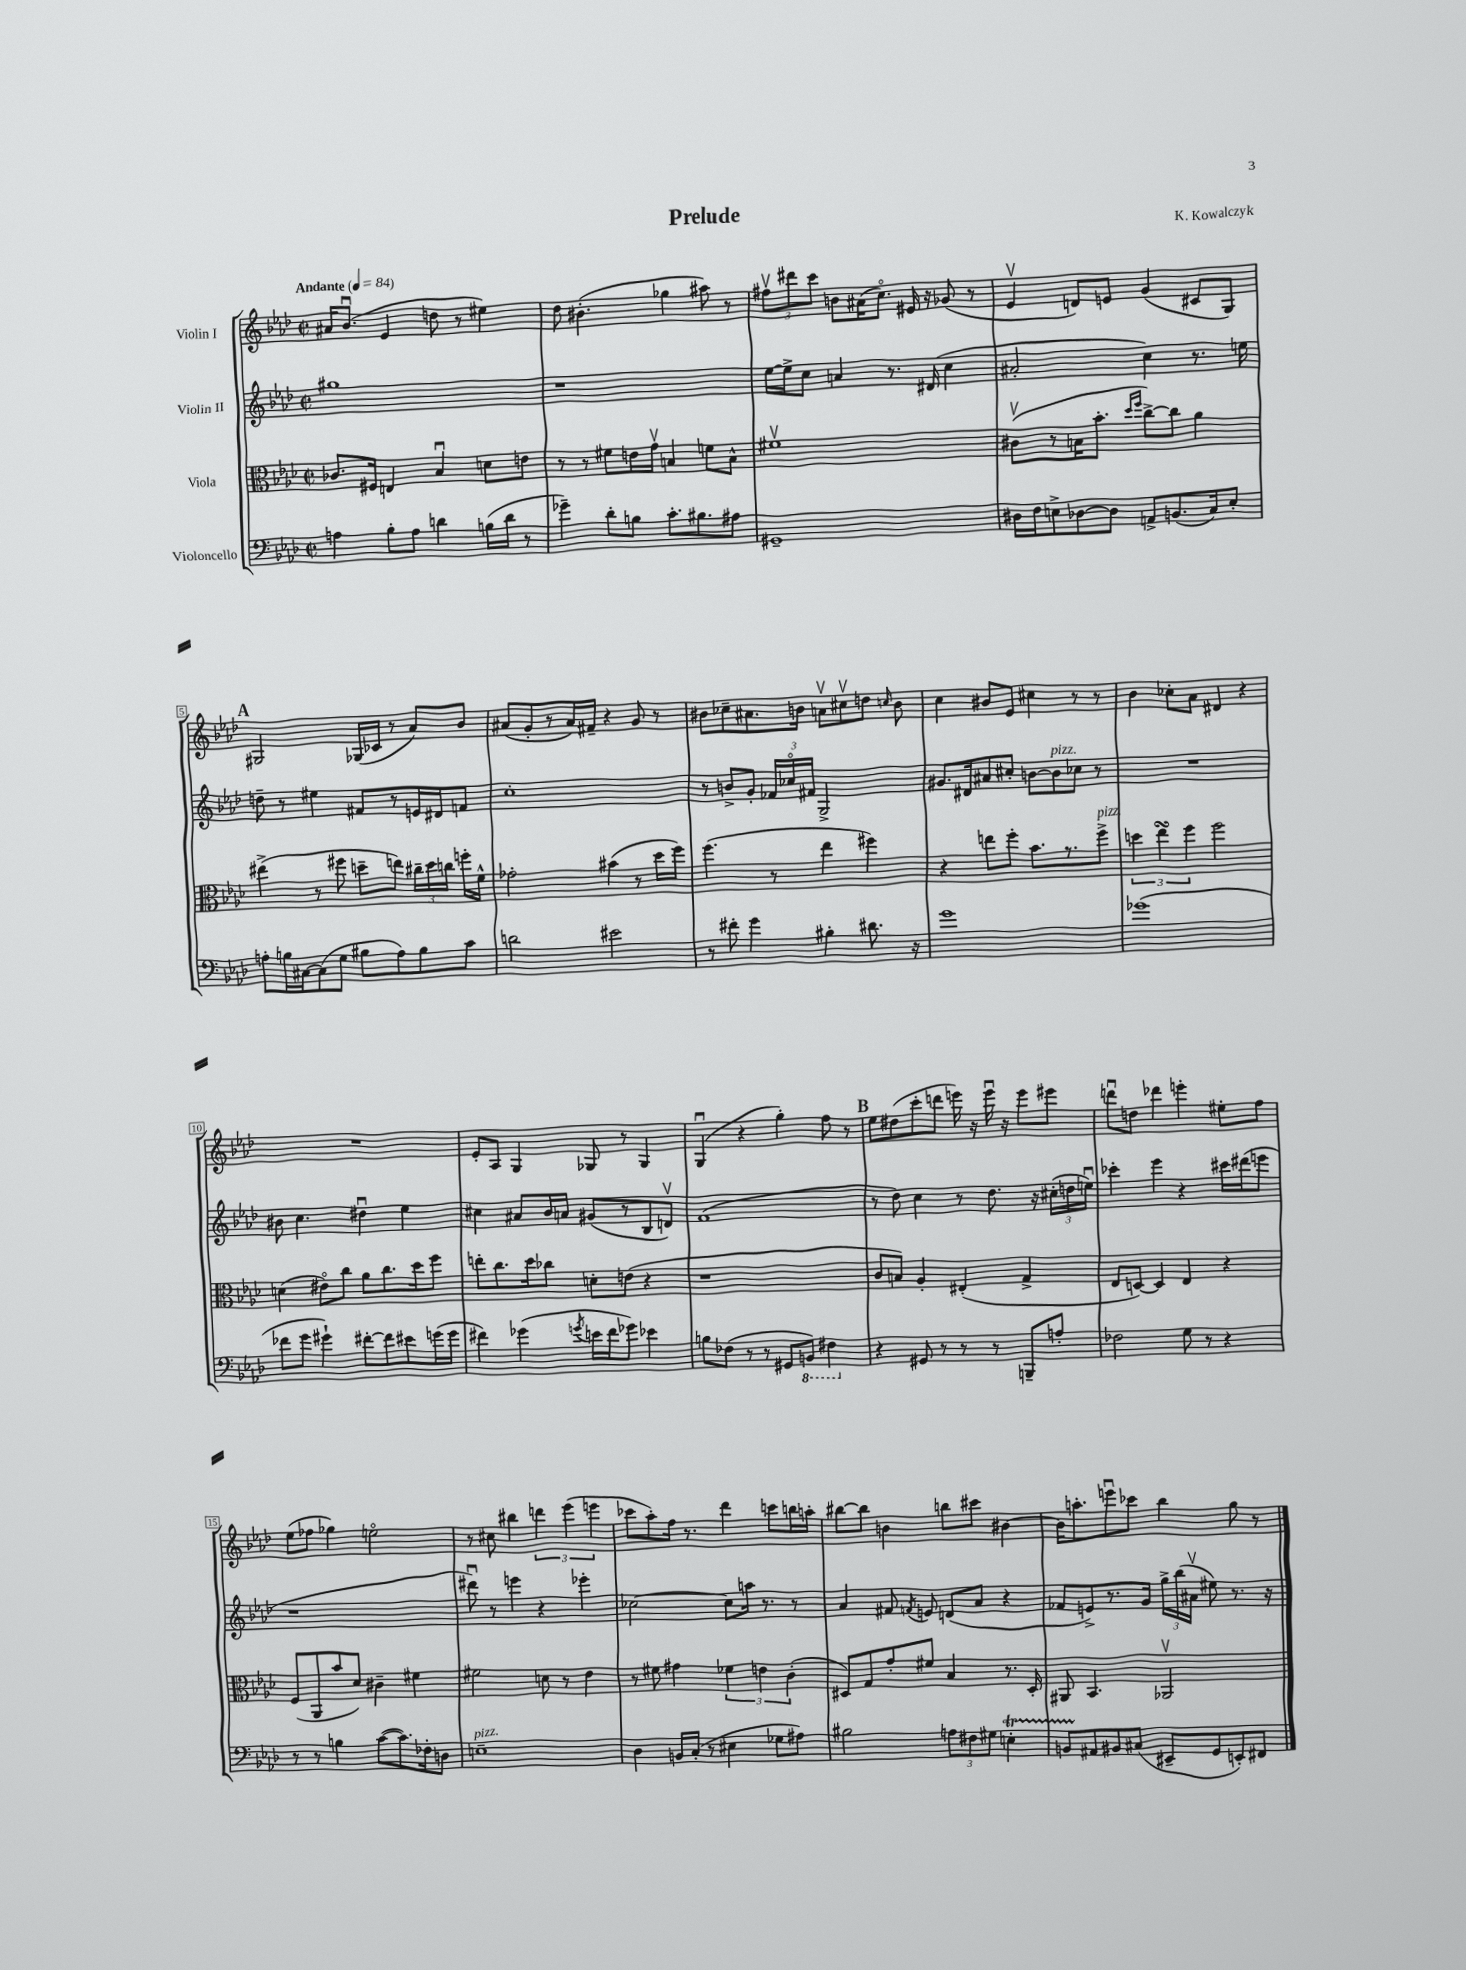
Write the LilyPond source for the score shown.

\header { title = "Prelude" composer = "K. Kowalczyk" }
<<
\new StaffGroup <<
\new Staff = "s0" \with { instrumentName = "Violin I" } {
    \clef treble \key aes \major \defaultTimeSignature \time 2/2 \tempo "Andante" 4 = 84
    \autoBeamOff ais'16[ bes'8.]\downbow( ees'4 d''8 r8 eis''4) |
    des''8 bis'4.-.( ges''4 ais''8) r8 |
    \tuplet 3/2 { fis''8[\upbow dis'''8 c'''8] } b'8[ ais'16( c''8.]\flageolet) eis'16 r16 ges'8( r8 |
    ees'4\upbow d'8[) e'8] g'4( cis'8[ g8]) |
    \mark \markup { \bold "A" } gis2 ges16[( ces'16] r8 aes'8[) bes'8] |
    ais'8[( g'8-. r8 ais'16) fis'16]-- r4 g'8 r8 |
    bis'8[ ces''8-- ais'8. b'16] a'8[\upbow cis''8\upbow d''8] \grace { c''16 } b'8 |
    c''4 bis'8[ ees'8] cis''4 r8 r8 |
    bes'4 ces''8[-. aes'8] dis'4 r4 |
    R1 |
    ees'8[-. aes8] g4 ges8 r8 ges4 |
    g4\downbow( r4 g''4-.) f''8 r8 |
    \mark \markup { \bold "B" } ees''8[ dis''8( c'''8-. d'''8] e'''16) r16 e'''16\downbow r16 e'''8[ eis'''8] |
    d'''8[\downbow d''8] des'''4 e'''4-. eis''8[-. f''8] |
    ees''8[( fes''8] ges''4) e''2\flageolet |
    r8 cis''8 bis''4 \tuplet 3/2 { d'''4 ees'''4( e'''4 } |
    ces'''8[ aes''8-.) f''16] r8. des'''4 c'''8[ b''16 a''16]-. |
    bis''8[~ bis''8] b'4 b''8[ cis'''8] bis'4~ |
    bis'16[ a''8.-. e'''8\downbow ces'''8] bes''4 g''8 r8 \bar "|." |
}
\new Staff = "s1" \with { instrumentName = "Violin II" } {
    \clef treble \key aes \major \defaultTimeSignature \time 2/2
    \autoBeamOff gis''1 |
    r1 |
    ees''16[~ ees''16-> c''8] a'4 r8. dis'16( c''4 |
    ais'2-. c''4) r8. e''16 |
    \mark \markup { \bold "A" } d''8-- r8 eis''4 fis'8[ r8 e'16 dis'16 f'8] |
    c''1-. |
    r8 b'8[-> g'8]-. \tuplet 3/2 { fes'16[ ces''16\flageolet fis'16] } g2-> |
    gis'8.[ dis'16 ais'8 cis''8]-. b'8[~ b'8^\markup { \italic "pizz." } ces''8] r8 |
    R1 |
    bis'8 c''4. dis''4\downbow ees''4 |
    cis''4 ais'8[ bes'16 a'16] gis'8[( r8 bes8 d'8]\upbow) |
    f'1( |
    \mark \markup { \bold "B" } r8 des''8) c''4 r8 des''8. r16 \tuplet 3/2 { cis''16[-.( d''16 e''16]\downbow) } |
    ces'''4-. ees'''4 r4 cis'''16[ dis'''16( e'''8] |
    r1 |
    dis'''8\downbow) r8 e'''4 r4 ees'''4-. |
    ces''2~ ces''8[ a''16] r8. r8 |
    aes'4 fis'8 \acciaccatura { f'8 } e'8 d'8[( aes'8] r4 |
    fes'8[ e'8->) r8. g'16] \tuplet 3/2 { g''16[-> bes''16( ais'16]\upbow } eis''8) r8. r16 \bar "|." |
}
\new Staff = "s2" \with { instrumentName = "Viola" } {
    \clef alto \key aes \major \defaultTimeSignature \time 2/2
    \autoBeamOff ces'8.[ fis16] e4 bes4\downbow d'8[ e'8] |
    r8 r8 fis'8[ e'16 g'16]\upbow b4 f'8[ b8]-^ |
    fis'1\upbow |
    cis'8[\upbow( r8 b16 bes'8.]-. \grace { des''16[ f''16] } c''8[~->) c''8] aes'4 |
    \mark \markup { \bold "A" } eis''4->( r8 fis''8 d''8[-- e''8]) \tuplet 3/2 { cis''16[-- d''16 c''16] } f''16[-. f'16]-^ |
    ges'2-. bis'4( r8 des''16[ f''16]) |
    f''4.( r8 ees''4 fis''4) |
    r4 e''8[ f''8]-. bes'8.[ r8. f''8]->^\markup { \italic "pizz." } |
    \tuplet 3/2 { d''4 ees''4\turn f''4 } f''2 |
    d'4( eis'8[\flageolet) c''8] aes'8[ c''8. des''16 f''8] |
    e''8[-. c''8. des''16 ces''8] d'8[-. e'8]( r4 |
    r1 |
    \mark \markup { \bold "B" } c'8[ b8]) aes4-. eis4-.( g4-> |
    ees8[ d8]~) d4 ees4 r4 |
    f8[( aes,8 bes'8 des'8]) cis'4-- fis'4 |
    fis'2 d'8 r8 ees'4 |
    r8 fis'8 gis'4 \tuplet 3/2 { fes'4 e'4 c'4-.( } |
    dis8[) g8 g'8-. fis'8] bes4 r8. dis16-. |
    ais,8 bes,4. aes,2\upbow \bar "|." |
}
\new Staff = "s3" \with { instrumentName = "Violoncello" } {
    \clef bass \key aes \major \defaultTimeSignature \time 2/2
    \autoBeamOff a4 bes8[-. a8] d'4 b16[( d'16] r8 |
    ges'4--) des'8[-. b8] c'8.[-. bis8. ais8] |
    gis,1-- |
    dis16[ f16 e8-> des8~ des8] a,8[-> b,8.( c16) e8]-. |
    \mark \markup { \bold "A" } a8[-. b16 cis16~ cis8( g8] bis8[ a8) bis8 c'8] |
    d'2 eis'2 |
    r8 fis'8-. g'4 bis4-. dis'8. r16 |
    g'1 |
    ges'1( |
    fes'8[ g'8] gis'4-!) fis'8[~-. fis'8 eis'8 g'16( g'16] |
    fis'4) ges'4( \acciaccatura { g'8 } e'16[ fis'16 ges'8]) ees'4 |
    b8[ fes8]( r8 r8 gis,8[ \ottava #-1 b,,8]) fis,4 \ottava #0 |
    \mark \markup { \bold "B" } r4 gis,8 r8 r8 r8 b,,8[-- a8]-. |
    fes2 g8 r8 r4 |
    r8 r8 b4 c'8[~( c'8.) fes16-. d8] |
    e1--^\markup { \italic "pizz." } |
    des4 b,16[ c16]-.( r8 eis4 ges8[ ais8]) |
    bis2 \tuplet 3/2 { a8[ fis8 gis8] } e4-.\startTrillSpan |
    b,8[ ais,8\stopTrillSpan bis,8 cis8]( eis,8[-- g,8 e,8-.) fis,8] \bar "|." |
}
>>
>>
\layout { \context { \Score \override BarNumber.stencil = #(make-stencil-boxer 0.1 0.3 ly:text-interface::print) } }
